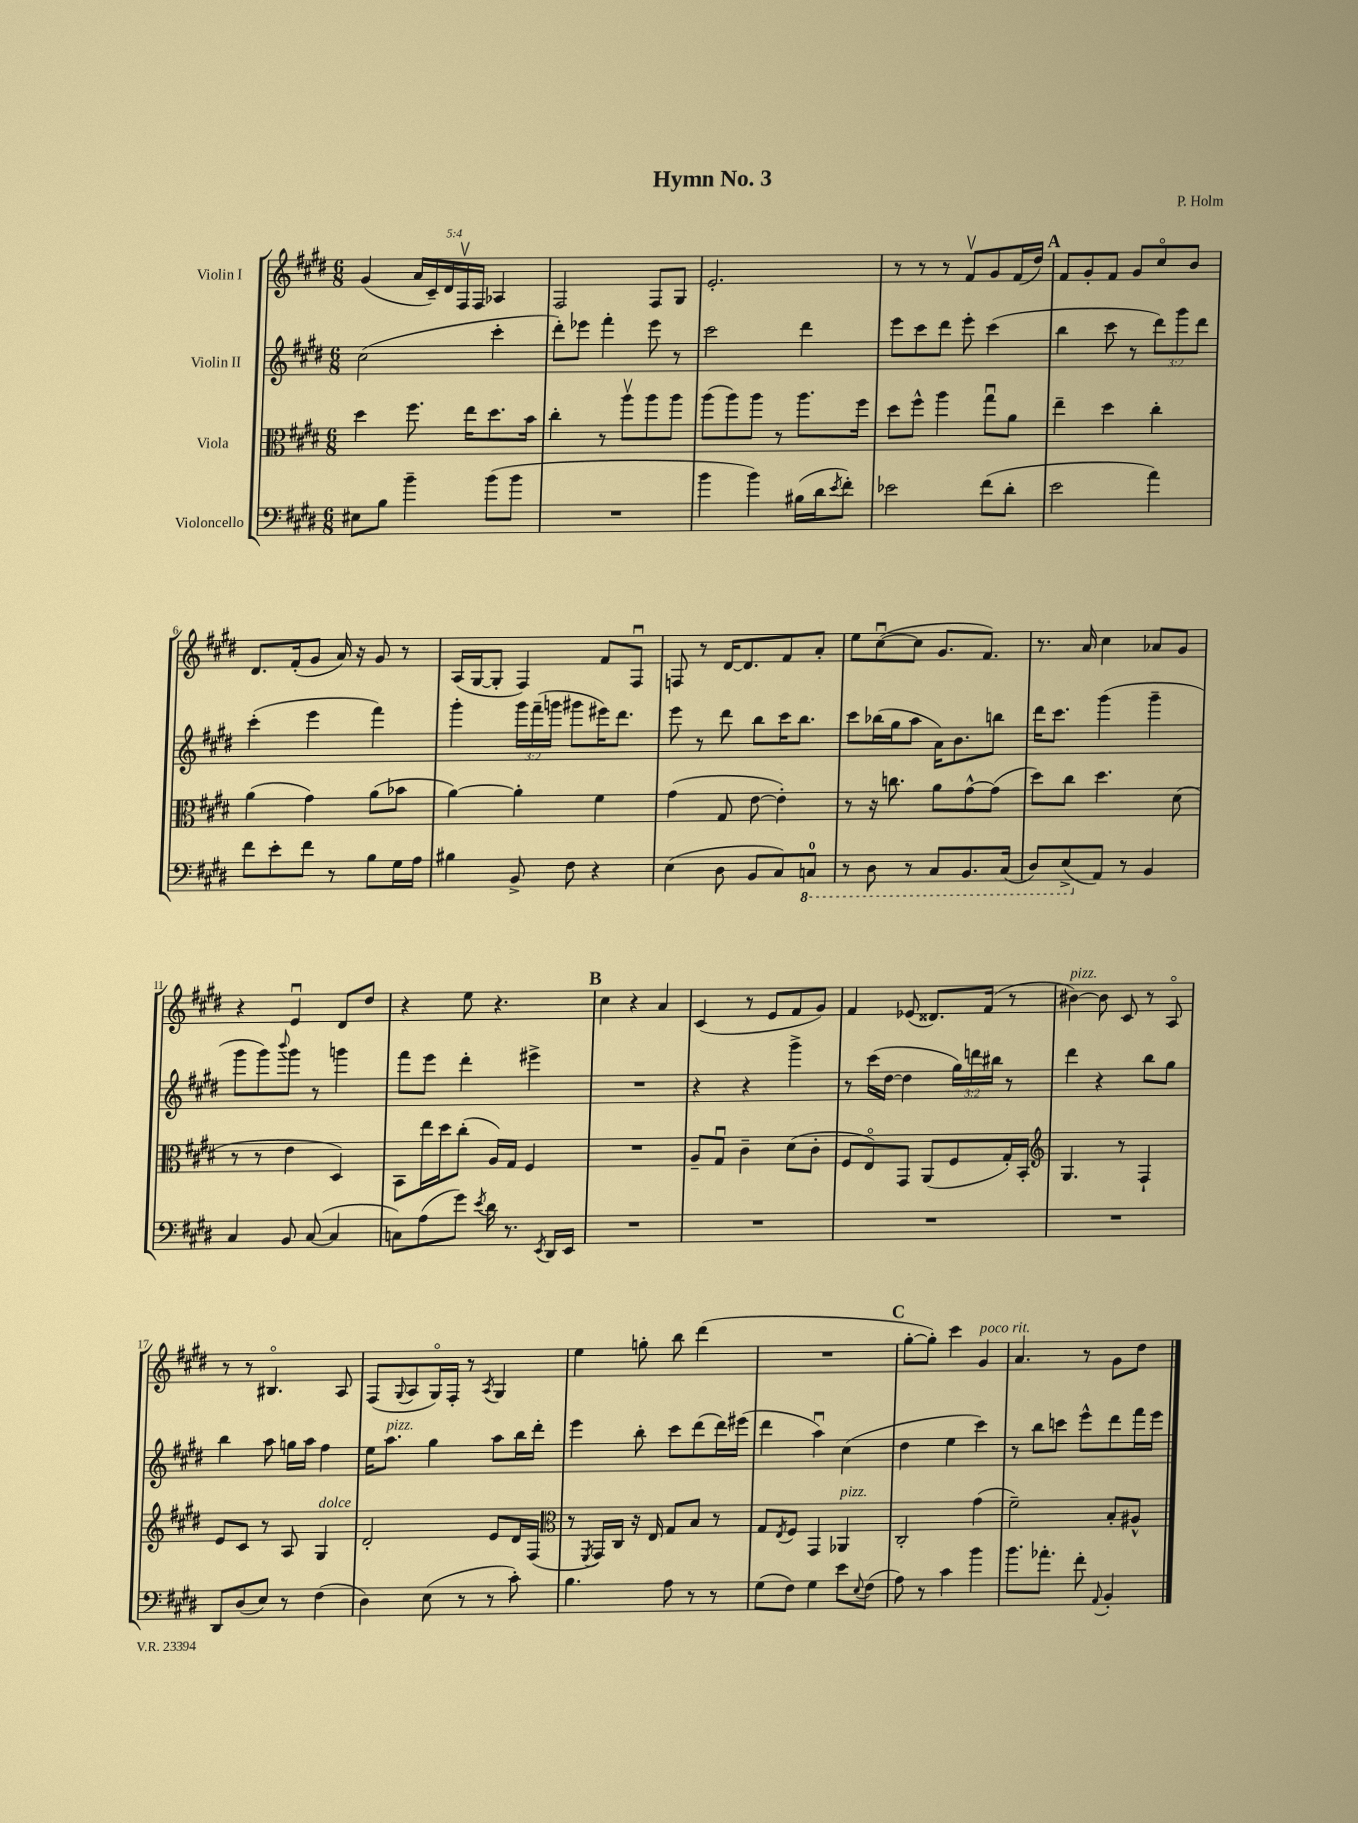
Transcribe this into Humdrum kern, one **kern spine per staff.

**kern	**kern	**kern	**kern
*part4	*part3	*part2	*part1
*staff4	*staff3	*staff2	*staff1
*I"Violoncello	*I"Viola	*I"Violin II	*I"Violin I
*clefF4	*clefC3	*clefG2	*clefG2
*k[f#c#g#d#]	*k[f#c#g#d#]	*k[f#c#g#d#]	*k[f#c#g#d#]
*M6/8	*M6/8	*M6/8	*M6/8
=1	=1	=1	=1
8E#X\L	4dd#\	(2cc#\	(4g#/
8B\J	.	.	.
4b~\	8.ff#\	.	20a/LL
.	.	.	20c#~/)
.	.	.	20d#/
.	.	.	20F#v/
.	16ee\KL	.	.
.	.	.	20F#/JJ
(8b\L	8.dd#\	4ccc#'\	4A-X/
8b\J	.	.	.
.	16b\Jk	.	.
=2	=2	=2	=2
2.r	4cc#'\	8ddd#'\L)	2F#/
.	.	8eee-X\J	.
.	8r	4fff#'\	.
.	8aav\L	.	.
.	8aa\	8eee-\	8F#/L
.	8aa\J	8r	8G#/J
=3	=3	=3	=3
4b\	(8aa\L	2ccc#\	2.e'/
.	8aa\)	.	.
4b\)	8aa\J	.	.
.	8r	.	.
(16B#X\LL	8.aa\L	4ddd#\	.
16d#\J	.	.	.
8qe/	.	.	.
8f#'\J)	.	.	.
.	16ff#\Jk	.	.
=4	=4	=4	=4
2e-X\	8dd#\L	8eee\L	8r
.	8ff#^^\J	8ccc#\	8r
.	4aa\	8ddd#\J	8r
.	.	8eee'\	8f#v/L
(8f#\L	8gg#u\L	(4ccc#\	8g#/
8d#'\J	8a\J	.	(16f#/L
.	.	.	16dd#/JJ)
!!LO:REH:place=s1:t=A
=5	=5	=5	=5
2e\	4ee~\	4bb\	8f#/L
.	.	.	8g#'/
.	4dd#\	8ccc#\	8f#/J
.	.	8r	8g#/L
4a\)	4cc#'\	12ddd#\L)	8cc#/
.	.	12ggg#\	.
.	.	.	8b/J
.	.	12ddd#\J	.
!!LO:LB:g=z
=6	=6	=6	=6
8f#\L	(4a\	(4ccc#'\	8.d#/L
8e'\	.	.	.
.	.	.	(16f#'/k
8f#\J	4g#\)	4eee\	8g#/J
8r	.	.	16a/)
.	.	.	16r
8B\L	(8a\L	4fff#\)	8g#/
16G#\L	8b-X\J	.	8r
16A\JJ	.	.	.
=7	=7	=7	=7
4B#X\	[4a\)	4ggg#'\	(16A/LL
.	.	.	[16G#/J
.	.	.	8G#'/J]
8BB^/	4a'\]	24ggg#\LL	4F#/)
.	.	(24fff#~\	.
.	.	24gggn\JJ	.
8F#\	.	8ggg#X\L	.
4r	4f#\	16eee#X\K)	8f#/L
.	.	8.ddd#\J	.
.	.	.	8F#u/J
=8	=8	=8	=8
(4E\	(4g#\	8eee\	8Fn/
.	.	8r	8r
8D#\	8G#/	8ddd#\	[16d#/KL
.	.	.	8.d#/]
8BB/L	[8e\	8bb\L	.
8C#/)	4e'\])	16ccc#\K	8f#/
.	.	8.bb\J	.
*8ba	*	*	*
8CCn/J	.	.	8a'/J
=9	=9	=9	=9
8r	8r	8ccc#\L	8ee\L
8DD#\	16r	(16bb-X\L	([8cc#u\
.	8.ccn\	16gg#\J	.
8r	.	8aa\J	8cc#\J]
8CC#/L	8a\L	16a\KL)	8.g#/L
.	.	8.b\	.
8.BBB/	[8g#^^\	.	.
.	.	.	8.f#/J)
.	(8g#\J]	8bbn\J	.
(16CC#/Jk	.	.	.
=10	=10	=10	=10
8DD#/L)	8dd#\L)	16ddd#\KL	8.r
.	.	8.ccc#\J	.
(8EE^/	8cc#\J	.	.
.	.	.	16a/
*X8ba	*	*	*
8AA/J)	4.dd#\	(4ggg#\	4cc#\
8r	.	.	.
4BB/	.	4ggg#~\	8a-X/L
.	(8d#\	.	8g#/J
!!LO:LB:g=z
=11	=11	=11	=11
4C#/	8r	8ggg#\L	4r
.	8r	8ggg#\)	.
.	.	8qqbbb/	.
8BB/	4e\	8ggg#\J	4eu/
([8C#/	.	8r	.
4C#/]	4D#/)	4gggn\	8d#/L
.	.	.	8dd#/J
=12	=12	=12	=12
8Cn\L)	8BB\L	8fff#\L	4r
(8A\	16ee\L	8eee\J	.
.	16dd#\J	.	.
8g#\J)	(8cc#'\J	4ddd#'\	8ee\
8qe/	.	.	.
16d#\	16A/LL)	.	4.r
8.r	16G#/JJ	.	.
.	4F#/	4eee#X^\	.
8qEE/	.	.	.
16DD#/LL	.	.	.
16EE/JJ	.	.	.
!!LO:REH:place=s1:t=B
=13	=13	=13	=13
2.r	2.r	2.r	4cc#\
.	.	.	4r
.	.	.	4a/
=14	=14	=14	=14
2.r	8A~/L	4r	(4c#/
.	8G#u/J	.	.
.	4c#~\	4r	8r
.	.	.	8e/L
.	(8d#\L	4ggg#^\	8f#/
.	8c#'\J	.	8g#/J)
=15	=15	=15	=15
2.r	8F#/L	8r	4f#/
.	8E/)	(16ccc#\LL	.
.	.	[16dd#\JJ	.
.	8GG#/J	4dd#\]	(8e-X/
.	(8AA/L	.	8.d##X/L)
.	8F#/	24gg#\LL)	.
.	.	24dddn\	.
.	.	.	(16f#/Jk
.	.	24bb#X\JJ	.
.	16G#'/L)	8r	8r
.	16BB'/JJ	.	.
=16	=16	=16	=16
*	*clefG2	*	*
!	!	!	!LO:TX:a:i:t=pizz.
2.r	4.G#/	4ddd#\	[4b#X\)
.	.	4r	8b#\]
.	8r	.	8c#/
.	4F#`/	8bb\L	8r
.	.	8gg#\J	8A/
!!LO:LB:g=z
=17	=17	=17	=17
8DD#/L	8e/L	4bb\	8r
(8D#/	8c#/J	.	8r
8E/J)	8r	8aa\	4.B#X/
8r	8A/	16ggn\LL	.
.	.	16aa\JJ	.
!	!LO:TX:a:i:t=dolce	!	!
(4F#\	4G#/	4ff#\	.
.	.	.	8A/
=18	=18	=18	=18
4D#\)	2d#'/	16ee\KL	(8F#/L
!	!	!LO:TX:a:i:t=pizz.	!
.	.	8.aa\J	.
.	.	.	8qqG#/
.	.	.	8A/
(8E\	.	4gg#\	16G#/L)
.	.	.	16F#'/JJ
8r	.	.	8r
.	.	.	8qA/
8r	8e/L	8aa\L	4G#/
8c#'\)	16d#/L	16bb\L	.
.	(16F#/JJ	16ddd#'\JJ	.
=19	=19	=19	=19
*	*clefC3	*	*
4.B\	8r	4eee\	4ee\
.	8qFF#/	.	.
.	16GG#/LL)	.	.
.	16C#/JJ	.	.
.	16r	8bb'\	8ggn'\
.	16E/	.	.
8A\	8G#/L	8ccc#\L	8bb\
8r	8B/J	(8ddd#\	(4ddd#\
8r	8r	16ddd#\L)	.
.	.	(16eee#X\JJ	.
=20	=20	=20	=20
(8G#\L	8G#/L	4ddd#\	2.r
.	8qE/	.	.
8F#\J)	8F#/J	.	.
4G#\	4GG#/	4aau\)	.
!	!LO:TX:a:i:t=pizz.	!	!
8e\L	4AA-X/	(4cc#\	.
8qqE/	.	.	.
(8F#\J	.	.	.
!!LO:REH:place=s1:t=C
=21	=21	=21	=21
8A\)	2C#'/	4dd#\	[8gg#'\L
8r	.	.	8gg#'\J])
4c#\	.	4ee\	4ccc#\
!	!	!	!LO:TX:a:i:t=poco rit.
4b\	(4g#\	4ccc#\)	4g#/
=22	=22	=22	=22
8.b\L	2f#~\)	8r	4.a/
.	.	8bb\L	.
8.a-X'\J	.	.	.
.	.	8cccn\J	.
8f#'\	.	8eee^^\L	8r
8qqAA/	.	.	.
4BB'/	8B'/L	8ddd#\	8g#\L
.	8A#X^^/J	16fff#\L	8dd#\J
.	.	16eee\JJ	.
==	==	==	==
*-	*-	*-	*-
